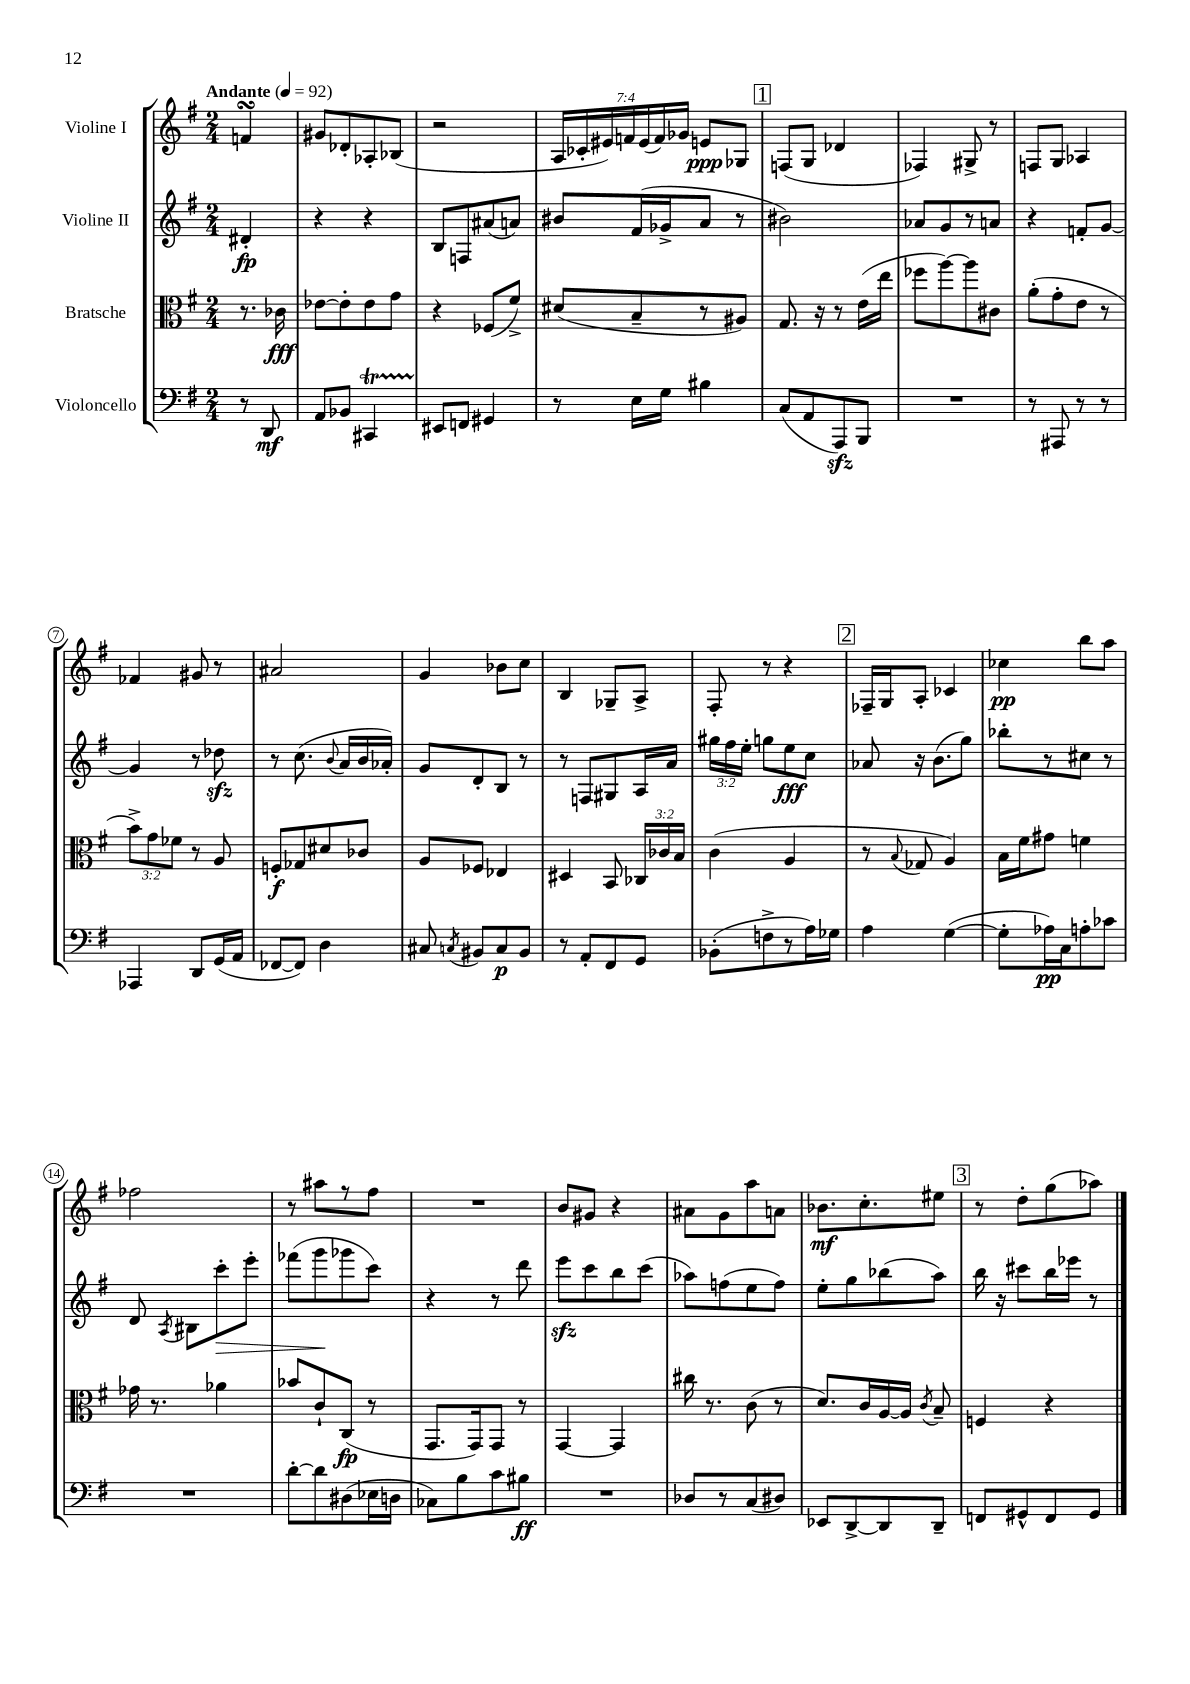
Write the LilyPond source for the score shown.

<<
\new StaffGroup <<
\new Staff = "s0" \with { instrumentName = "Violine I" } {
    \clef treble \key g \major \numericTimeSignature \time 2/4 \override Staff.TupletNumber.text = #tuplet-number::calc-fraction-text \partial 4 \tempo "Andante" 4 = 92
    \autoBeamOff f'4\turn |
    gis'8[ des'8-. aes8-. bes8]( |
    r2 |
    \tuplet 7/4 { a16[ ces'16-. eis'16) f'16 eis'16( f'16) ges'16] } e'8[\ppp ges8] |
    \mark \markup { \box "1" } f8[( g8] des'4 |
    fes4) gis8-> r8 |
    f8[ g8] aes4 |
    fes'4 gis'8 r8 |
    ais'2 |
    g'4 bes'8[ c''8] |
    b4 ges8[-- a8]-> |
    fis8-. r8 r4 |
    \mark \markup { \box "2" } fes16[-- g16 a8]-. ces'4 |
    ces''4\pp b''8[ a''8] |
    fes''2 |
    r8 ais''8[ r8 fis''8] |
    R2 |
    b'8[ gis'8] r4 |
    ais'8[ g'8 a''8 a'8] |
    bes'8.[\mf c''8.-. eis''8] |
    \mark \markup { \box "3" } r8 d''8[-. g''8( aes''8]) \bar "|." |
}
\new Staff = "s1" \with { instrumentName = "Violine II" } {
    \clef treble \key g \major \numericTimeSignature \time 2/4 \override Staff.TupletNumber.text = #tuplet-number::calc-fraction-text \partial 4
    \autoBeamOff dis'4-.\fp |
    r4 r4 |
    b8[ f8 ais'8( a'8]) |
    bis'8[ fis'16( ges'16-> a'8] r8 |
    \mark \markup { \box "1" } bis'2) |
    aes'8[ g'8 r8 a'8] |
    r4 f'8[-. g'8]~ |
    g'4 r8 des''8\sfz |
    r8 c''8.( \appoggiatura { b'8 } a'16[ b'16 aes'16]-.) |
    g'8[ d'8-. b8] r8 |
    r8 f8[ gis8 a16 a'16] |
    \tuplet 3/2 { gis''16[ fis''16 e''16]-. } g''8[ e''8\fff c''8] |
    \mark \markup { \box "2" } aes'8 r16 b'8.[( g''8]) |
    bes''8[-. r8 cis''8] r8 |
    d'8 \acciaccatura { a8 } bis8[ c'''8-.\> e'''8]-. |
    fes'''8[( g'''8\! ges'''8 c'''8]) |
    r4 r8 d'''8 |
    e'''8[\sfz c'''8 b''8 c'''8]( |
    aes''8[) f''8( e''8 f''8]) |
    e''8[-. g''8 bes''8( a''8]) |
    \mark \markup { \box "3" } b''16 r16 cis'''8[ b''16 ees'''16] r8 \bar "|." |
}
\new Staff = "s2" \with { instrumentName = "Bratsche" } {
    \clef alto \key g \major \numericTimeSignature \time 2/4 \override Staff.TupletNumber.text = #tuplet-number::calc-fraction-text \partial 4
    \autoBeamOff r8. ces'16\fff |
    ees'8[~ ees'8-. ees'8 g'8] |
    r4 fes8[( fis'8]->) |
    dis'8[( b8-- r8 ais8]) |
    \mark \markup { \box "1" } g8. r16 r8 e'16[( e''16] |
    fes''8[ a''8~) a''8 cis'8] |
    a'8[-.( g'8-. e'8] r8 |
    \tuplet 3/2 { b'8[->) g'8 fes'8] } r8 a8 |
    f8[-.\f ges8 dis'8 ces'8] |
    a8[ fes8] ees4 |
    dis4 b,8 \tuplet 3/2 { ces16[ ces'16 b16] } |
    c'4( a4 |
    \mark \markup { \box "2" } r8 \appoggiatura { b8 } ges8 a4) |
    b16[ fis'16 gis'8] f'4 |
    ges'16 r8. aes'4 |
    bes'8[ c'8-! c8]\fp( r8 |
    g,8.[ g,16) g,8] r8 |
    g,4~ g,4 |
    cis''16 r8. c'8( r8 |
    d'8.[) c'16 a16~ a16] \acciaccatura { c'8 } b8-- |
    \mark \markup { \box "3" } f4 r4 \bar "|." |
}
\new Staff = "s3" \with { instrumentName = "Violoncello" } {
    \clef bass \key g \major \numericTimeSignature \time 2/4 \partial 4
    \autoBeamOff r8 d,8\mf |
    a,8[ bes,8] cis,4\startTrillSpan |
    eis,8[\stopTrillSpan f,8] gis,4 |
    r8 e16[ g16] bis4 |
    \mark \markup { \box "1" } c8[( a,8 a,,8\sfz) b,,8] |
    R2 |
    r8 ais,,8 r8 r8 |
    aes,,4 d,8[ g,16( a,16] |
    fes,8[~ fes,8]) d4 |
    cis8 \acciaccatura { c8 } bis,8[ c8\p bis,8] |
    r8 a,8[-. fis,8 g,8] |
    bes,8[-.( f8-> r8 a16) ges16] |
    \mark \markup { \box "2" } a4 g4~( |
    g8[-. aes16\pp) c16 a8-. ces'8] |
    R2 |
    d'8[~-. d'8 dis8( ees16 d16] |
    ces8[) b8 c'8 bis8]\ff |
    R2 |
    des8[ r8 c8( dis8]) |
    ees,8[ d,8~-> d,8 d,8]-- |
    \mark \markup { \box "3" } f,8[ gis,8-^ f,8 gis,8] \bar "|." |
}
>>
>>
\layout { \context { \Score \override BarNumber.stencil = #(make-stencil-circler 0.1 0.3 ly:text-interface::print) } }
